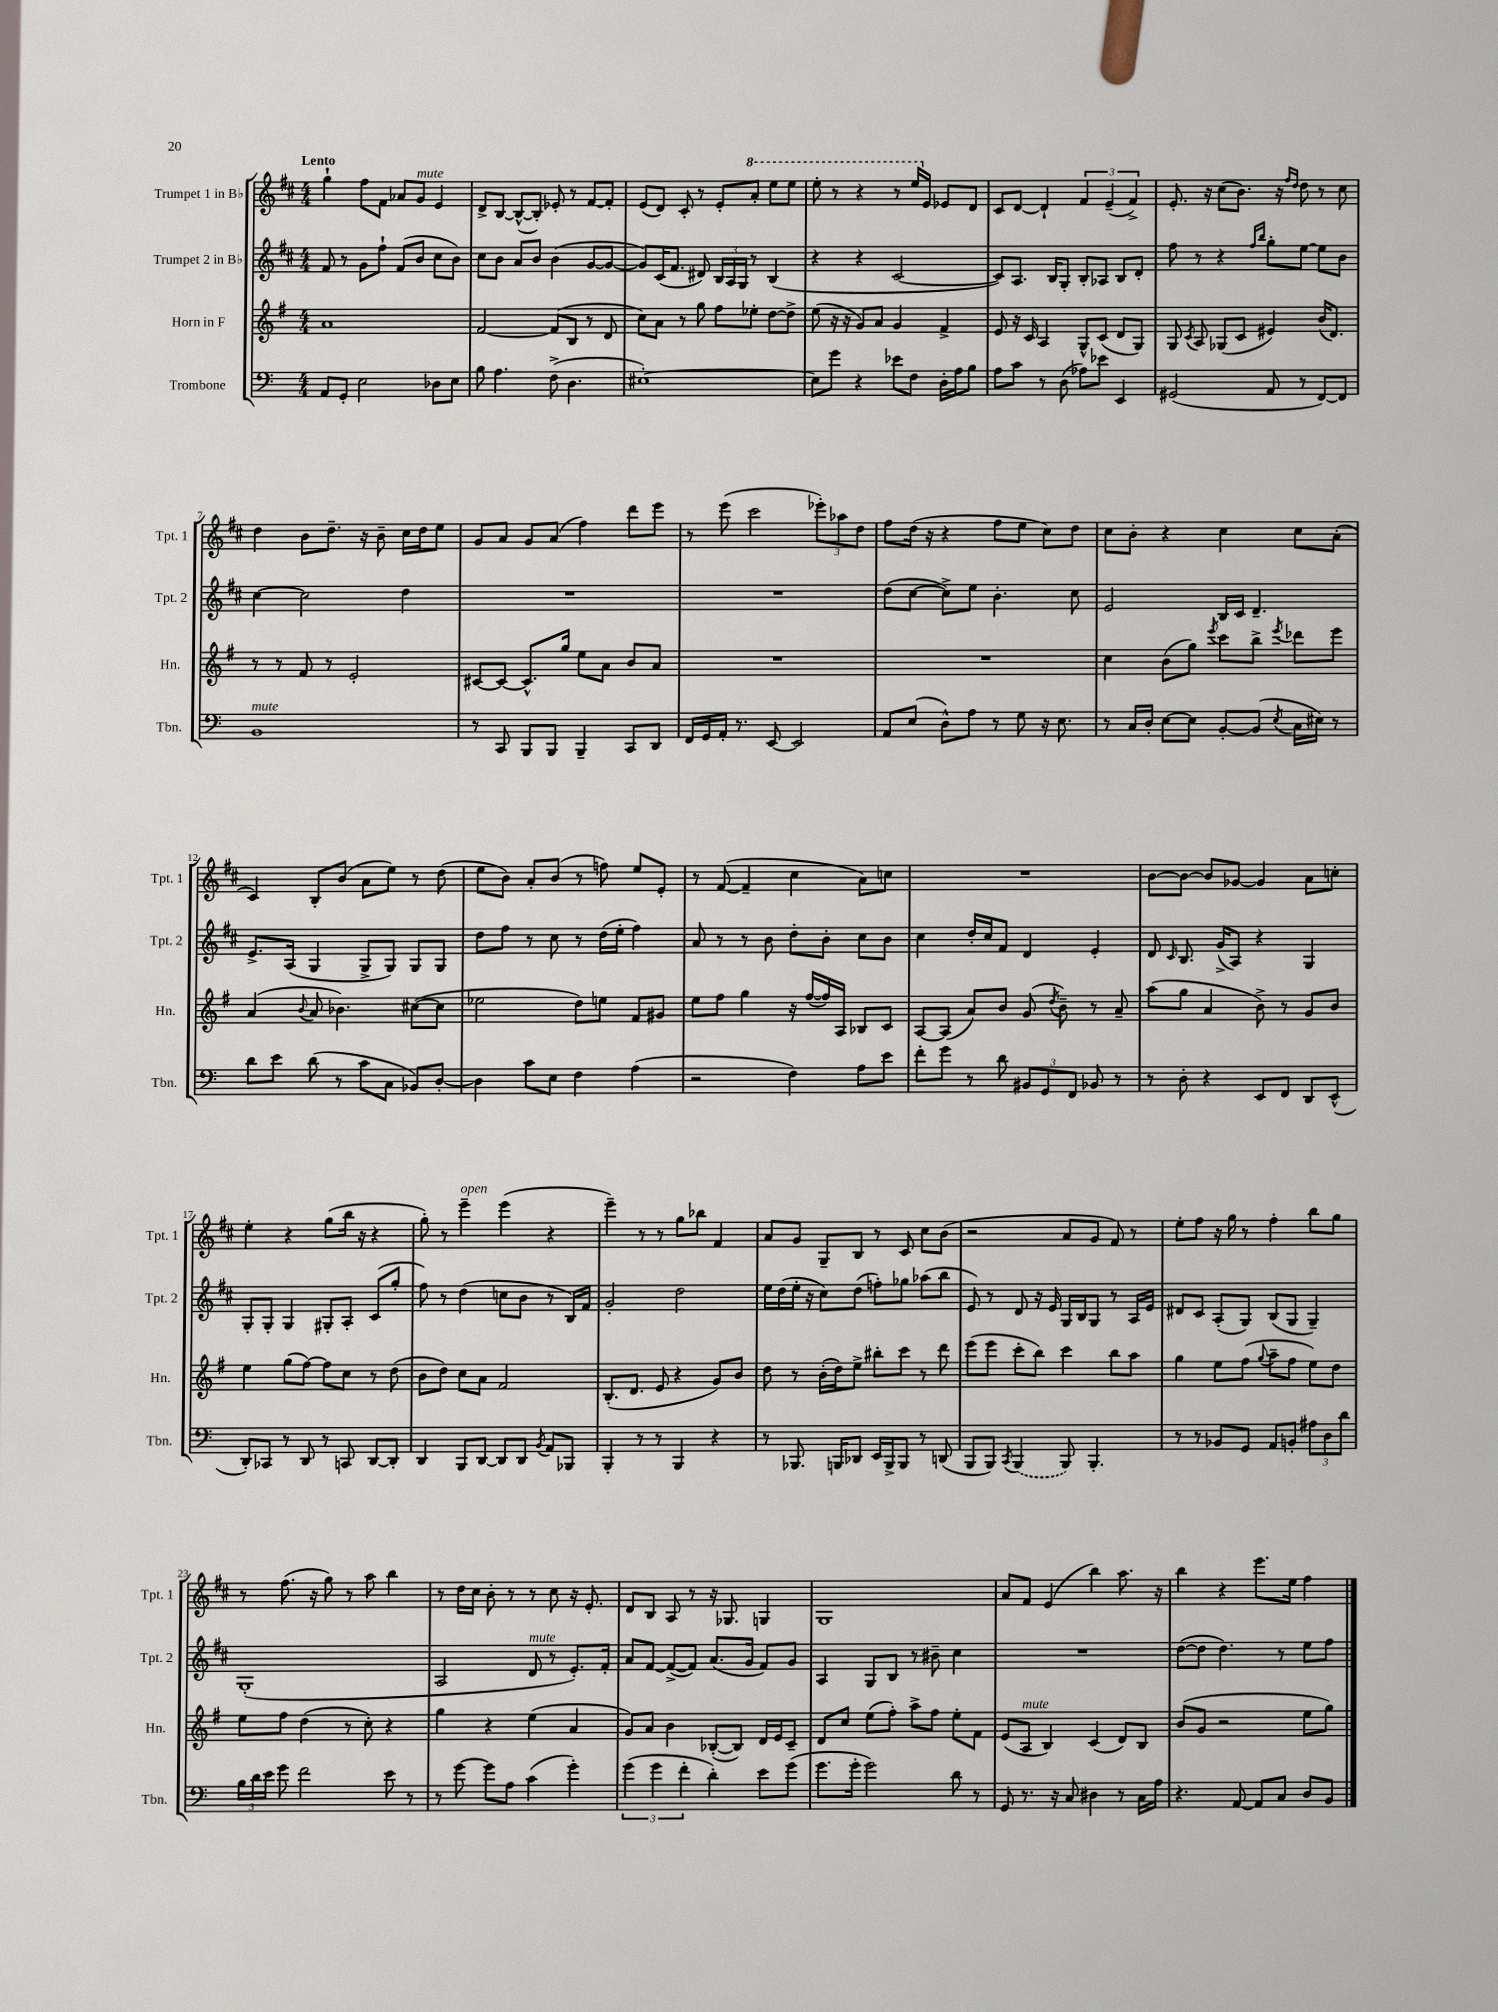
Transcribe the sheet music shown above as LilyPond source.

<<
\new StaffGroup <<
\new Staff = "s0" \with { instrumentName = "Trumpet 1 in Bb" shortInstrumentName = "Tpt. 1" } {
    \clef treble \key d \major \numericTimeSignature \time 4/4 \tempo "Lento"
    \autoBeamOff g''4-! fis''8[ fis'8] aes'8[ g'8]^\markup { \italic "mute" } e'4 |
    d'8[-> b8]~ b8[~-^( b8]-.) ees'8-. r8 fis'8[~ fis'8]-. |
    e'8[( d'8]) cis'8-. r8 e'8[-. \ottava #1 a''8]-. e'''8[ e'''8] |
    e'''8-. r8 r4 r8 e'''16[ \ottava #0 e'16] ees'8[ d'8] |
    cis'8[ d'8]~ d'4-! \tuplet 3/2 { fis'4 e'4--( fis'4->) } |
    e'8.-. r16 cis''8[( b'8.]) r16 \grace { fis''16[ d''16] } d''8 r8 cis''8 |
    d''4 b'8[ d''8.]-- r16 b'8-- cis''16[ d''16 e''8] |
    g'8[ a'8] g'8[ a'8]( fis''4) d'''8[ e'''8] |
    r8 e'''8( cis'''2 \tuplet 3/2 { ees'''8[-.) aes''8 d''8] } |
    fis''8[ d''16]( r16 r4 fis''8[ e''8] cis''8[) d''8] |
    cis''8[ b'8]-. r4 cis''4 cis''8[ a'8]-.( |
    cis'4) b8[-. b'8]( a'8[ e''8]) r8 d''8( |
    e''8[ b'8]) a'8[-. b'8]( r8 f''8) e''8[ e'8]-. |
    r8 fis'8~( fis'4-- cis''4 a'8[) c''8] |
    R1 |
    b'8[~ b'8]~ b'8[ ges'8]~ ges'4 a'8[ c''8]-. |
    e''4-. r4 g''8[( b''16] r16 r4 |
    g''8-.) r8 e'''4--^\markup { \italic "open" } e'''4( r4 |
    e'''4--) r8 r8 g''8[ bes''8] fis'4 |
    a'8[ g'8] g8[-- b8] r8 cis'8 cis''8[ b'8]( |
    r2 a'8[ g'8] fis'8) r8 |
    e''8[-. fis''8] r16 g''16 r8 fis''4-. b''8[ g''8] |
    r8 fis''8.( r16 g''8) r8 a''8 b''4 |
    r8 d''16[ cis''16] b'8-. r8 r8 cis''8 r16 e'8.-. |
    d'8[ b8] a8 r8 r16 ges8. g4 |
    g1 |
    a'8[ fis'8] e'4( b''4) a''8. r16 |
    b''4 r4 e'''8.[ e''16] fis''4 \bar "|." |
}
\new Staff = "s1" \with { instrumentName = "Trumpet 2 in Bb" shortInstrumentName = "Tpt. 2" } {
    \clef treble \key d \major \numericTimeSignature \time 4/4
    \autoBeamOff fis'8 r8 g'8[ fis''8]-! fis'8[( b'8] cis''8[ b'8]) |
    cis''8[ b'8] a'8[ b'8] b'4( g'8[~ g'8]~ |
    g'8[) cis'16( fis'8.] dis'8) \tuplet 3/2 { b16[ a16 g16] } r8 b4( |
    r4 r4 cis'2~ |
    cis'8[) a8.] b16[ g8]-. b8[-. aes8] b8[ d'8]-. |
    fis''8 r8 r4 \grace { fis''16[ b''16] } g''8[-. e''8]~ e''8[ b'8] |
    cis''4~ cis''2 d''4 |
    R1 |
    R1 |
    d''8[( cis''8]~ cis''8[->) e''8] b'4.-. cis''8 |
    e'2 b16[ cis'16] d'4.-- |
    e'8.[-> a16]( g4 g8[-> g8]) g8[ g8] |
    d''8[ fis''8] r8 cis''8 r8 d''16[( e''16]-. fis''4) |
    a'8 r8 r8 b'8 d''8[-. b'8]-. cis''8[ b'8] |
    cis''4 d''16[-. cis''16 fis'8] d'4 e'4-. |
    d'8 \grace { cis'16 } b8. g'16[->( a8]) r4 g4 |
    g8[-. g8]-. g4 gis8[-. a8]-. cis'8[( g''8]-. |
    fis''8) r8 d''4( c''8[ b'8] r8 b16[) fis'16] |
    g'2-. d''2 |
    e''16[ d''16( e''16]-. r16 cis''8[) d''8]( f''8[-.) ges''8] aes''8[( b''8] |
    e'8) r8 d'8 r16 e'16 g16[ b16 g8] r8 a16[ e'16] |
    dis'8[ cis'8] a8[-.( g8]) b8[( g8] g4--) |
    g1-.( |
    a2 d'8^\markup { \italic "mute" } r8 e'8.[-.) fis'16]-. |
    a'8[ fis'8]~ fis'8[~->( fis'8]) a'8.[( g'16] fis'8[) g'8] |
    a4 g8[ b8] r8 bis'8-- cis''4 |
    R1 |
    d''8[~( d''8] d''4.) r8 e''8[ fis''8] \bar "|." |
}
\new Staff = "s2" \with { instrumentName = "Horn in F" shortInstrumentName = "Hn." } {
    \clef treble \key g \major \numericTimeSignature \time 4/4
    \autoBeamOff a'1 |
    fis'2~ fis'8[( b8] r8 d'8 |
    c''8[) a'8] r8 g''8 fis''8[ ees''8]-. d''8[~ d''8]-> |
    e''8( r16 r16 g'8[) a'8] g'4 fis'4-> |
    e'8 r16 c'16 a4 g8[-^ c'8]( d'8[ g8]) |
    g8 \acciaccatura { c'8 } a8 ges8[( c'8] eis'4) b'16[( d'8.]) |
    r8 r8 fis'8 r8 e'2-. |
    cis'8[~ cis'8]~ cis'8.[-^ g''16] e''8[ a'8] b'8[ a'8] |
    R1 |
    R1 |
    c''4 b'8[( g''8]) \acciaccatura { e'''8 } c'''8[ b''8]-> \acciaccatura { e'''8 } des'''8[ e'''8] |
    a'4( \appoggiatura { b'8 } a'8 bes'4.) cis''8[~( cis''8] |
    ees''2 d''8[) e''8] fis'8[ gis'8] |
    e''8[ fis''8] g''4 r16 fis''16[~( fis''16) a16] bes8[ c'8] |
    a8[~ a8]( a'8[) b'8] g'8( \acciaccatura { d''8 } b'8--) r8 a'8-- |
    a''8[( g''8] a'4 b'8->) r8 g'8[ b'8] |
    e''4 g''8[( fis''8]~) fis''8[ c''8] r8 d''8( |
    b'8[ d''8]) c''8[ a'8] fis'2 |
    b8.[-.( d'8.] e'8 r4 g'8[) b'8] |
    d''8 r8 b'16[-.( d''16) e''8]-> bis''8[-. c'''8] r8 d'''8 |
    e'''8[( e'''8] c'''8[-. b''8]) c'''4 b''8[ a''8] |
    g''4 e''8[ fis''8]( \appoggiatura { g''8 } a''8[-- fis''8] e''8[) d''8] |
    e''8[ fis''8] d''4( r8 c''8-.) r4 |
    g''4 r4 e''4( a'4 |
    g'8[) a'8] b'4 bes8[~-.( bes8]) d'16[ e'16 c'8]-- |
    d'8[ c''8] e''8[( fis''8]-.) a''8[-> fis''8] e''8[-. fis'8] |
    e'8[( a8]^\markup { \italic "mute" } b4) c'4( d'8[) b8] |
    b'8[( g'8] r2 e''8[ g''8]) \bar "|." |
}
\new Staff = "s3" \with { instrumentName = "Trombone" shortInstrumentName = "Tbn." } {
    \clef bass \key c \major \numericTimeSignature \time 4/4
    \autoBeamOff a,8[ g,8]-. e2 des8[ e8] |
    b8 a4. f8->( d4. |
    eis1~-.) |
    eis8[ g'8] r4 ees'8[ f8] d16[-. a16 b8] |
    a8[ c'8] r8 d8( aes8[) ees'8] e,4 |
    gis,2( a,8 r8 f,8[~) f,8] |
    b,1^\markup { \italic "mute" } |
    r8 c,8 b,,8[ b,,8] b,,4-- c,8[ d,8] |
    f,16[ g,16 a,16]-. r8. e,8~ e,2 |
    a,8[ e8]( d8[-^) a8] r8 g8 r16 e8. |
    r8 c16[ d16]-. e8[~ e8] b,8[~-. b,8]( \acciaccatura { e8 } c16[ eis16]) r8 |
    d'8[ e'8] d'8( r8 c'8[ c8] bes,8[) d8]~-. |
    d4 c'8[ e8] f4 a4( |
    r2 f4) a8[ e'8] |
    f'8[-. g'8] r8 d'8 \tuplet 3/2 { bis,8[ g,8 f,8] } bes,8 r8 |
    r8 d8-. r4 e,8[ f,8] d,8[ e,8]-^( |
    d,8[-.) ces,8] r8 d,8 r8 c,8 d,8[~ d,8]-. |
    d,4 b,,8[ d,8]~ d,8[ d,8] \acciaccatura { b,8 } a,8[ bes,,8] |
    b,,4-. r8 r8 b,,4 r4 |
    r8 bes,,8. b,,16[ des,8] e,16[ b,,16-> b,,8] r8 d,8( |
    b,,8[ b,,8]) \acciaccatura { c,8 } \once \slurDashed b,,4( b,,8) b,,4.-. |
    r8 r8 bes,8[ g,8] a,8[ b,8]-. \tuplet 3/2 { ais8[ d8 d'8] } |
    \tuplet 3/2 { b16[ d'16 e'16] } g'8 f'2 e'8 r8 |
    r8 g'8~ g'8[ a8] c'4( g'4-.) |
    \tuplet 3/2 { g'4( g'4 f'4-. } d'4-.) e'8[ g'8]( |
    g'8.[ g'16]-. g'2) d'8 r8 |
    g,8 r8. r16 c8 dis4 r8 c16[ a16] |
    r4. a,8~ a,8[ c8] d8[ b,8] \bar "|." |
}
>>
>>
